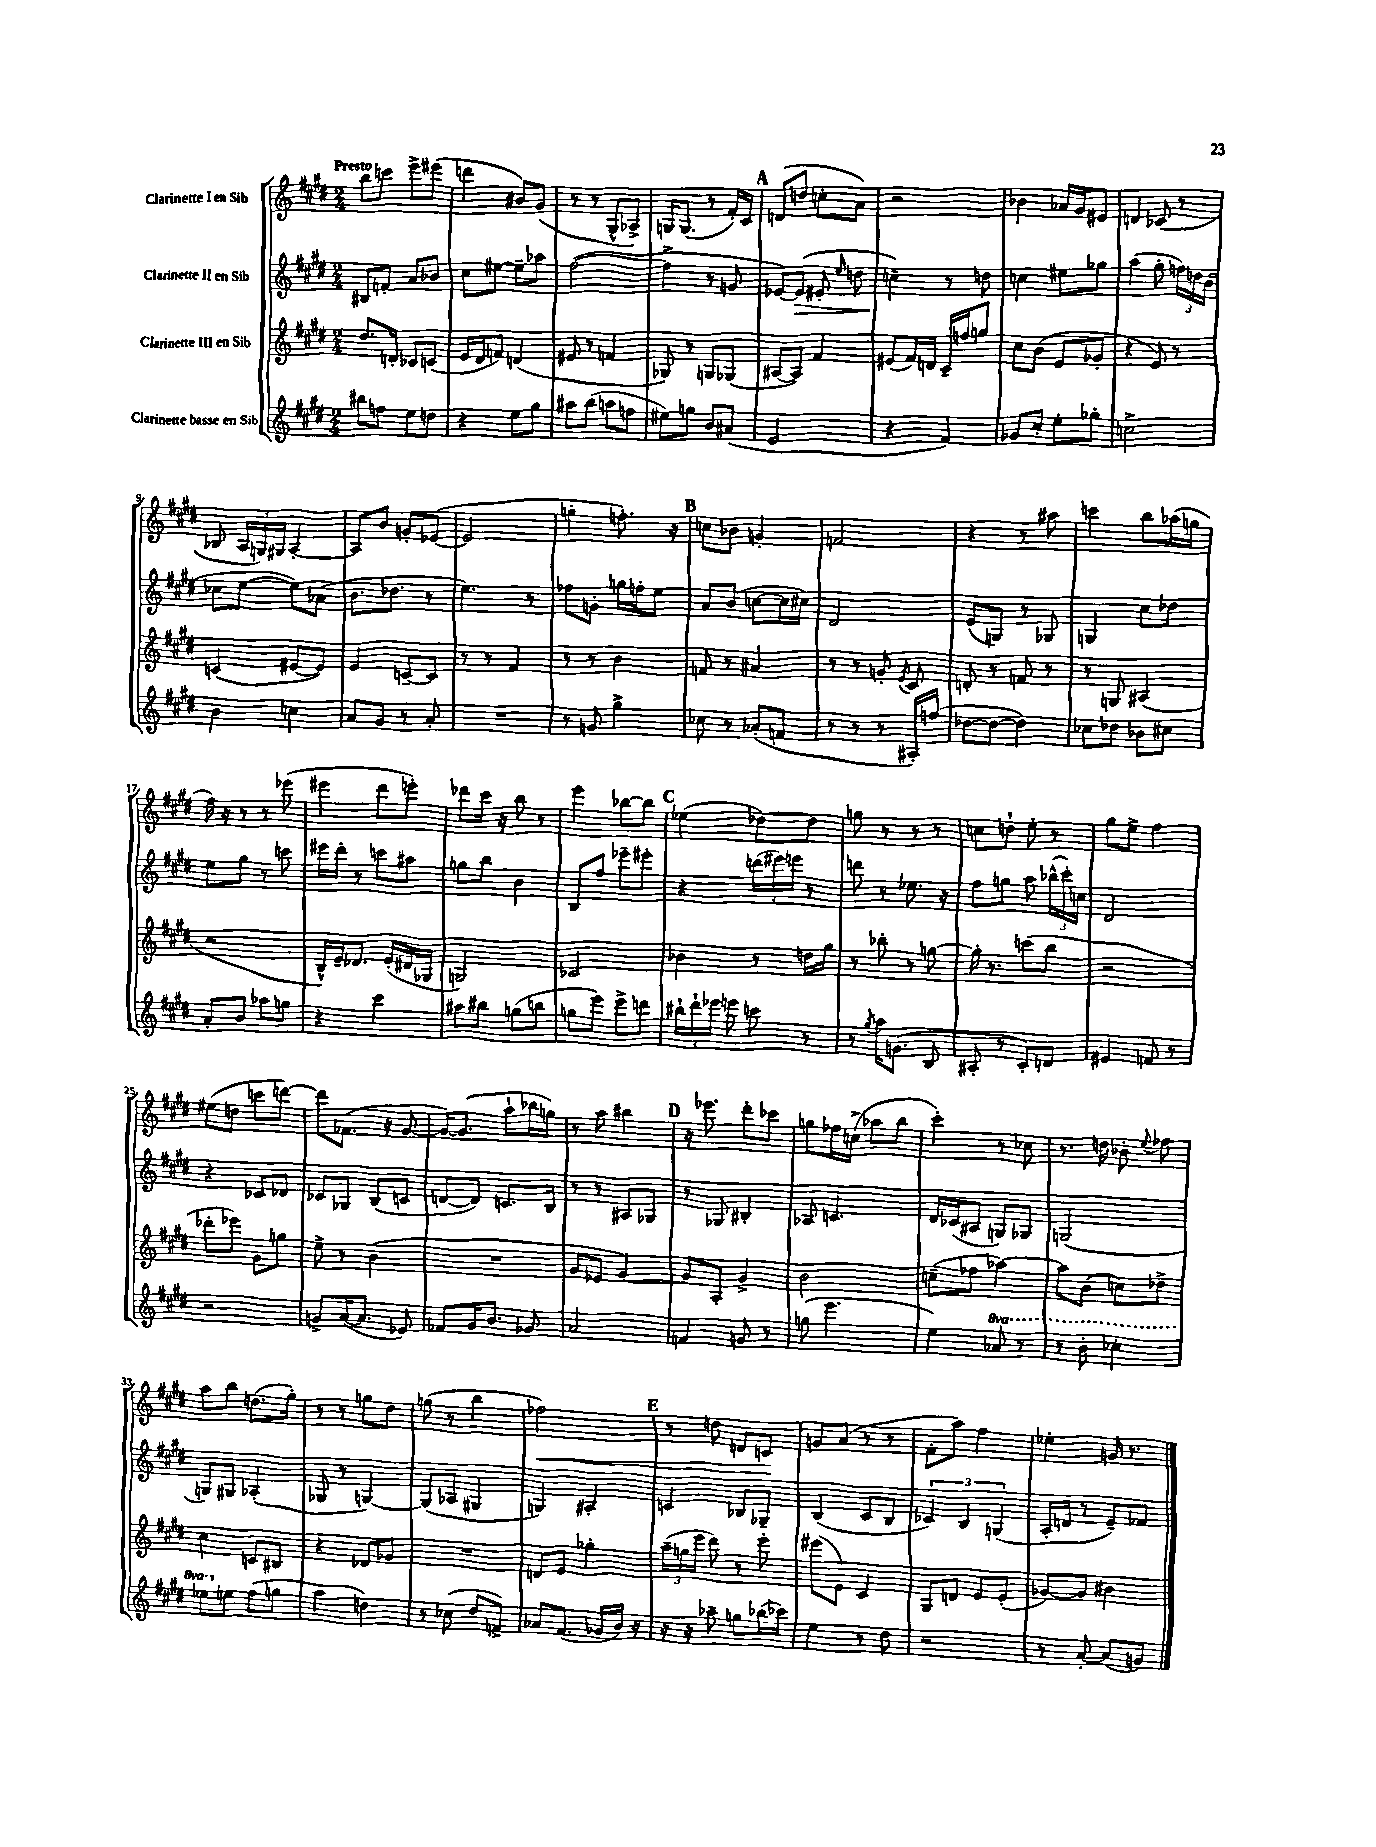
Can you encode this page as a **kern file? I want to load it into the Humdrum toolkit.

**kern	**kern	**kern	**kern
*staff4	*staff3	*staff2	*staff1
*clefG2	*clefG2	*clefG2	*clefG2
*k[f#c#g#d#]	*k[f#c#g#d#]	*k[f#c#g#d#]	*k[f#c#g#d#]
*M2/4	*M2/4	*M2/4	*M2/4
8bb#	8.dd#	8B#	8bb
8ff	.	8f'	8ccc
.	16d'	.	.
8ee	8c-	8a	8eee^
8dd	(8c	8b-	(8eee#
=	=	=	=
4r	16e	8cc#	4ddd
.	16d#	.	.
.	8f)	[8ee#	.
8ee	(4d	8ee#~]	8b#)
8gg#	.	8aa-	(8g#
=	=	=	=
8aa#	8e#	([2ff#	8r
(8bb	8r	.	8r
8aa	4f	.	8G#^^
8ff	.	.	8A-^)
=	=	=	=
8ee#)	8G-)	4ff#^]	16G
.	.	.	(8.G
8gg	8r	.	.
8b	8G	8r	8r
(8a#	(8G-	8g	16f#')
.	.	.	16c#
=	=	=	=
2e	[8A#	[8e-)	(8d
.	8A#])	(8e-]	8dd
.	4f#	8e#'	8cc'
.	.	16qqee	.
.	.	8dd	8a)
=	=	=	=
4r	(8e#	4cc~)	2r
.	16f#)	.	.
.	16d	.	.
4f#)	16c#~	8r	.
.	16ff	.	.
.	8gg	8dd	.
=	=	=	=
8g-	8cc#	4cc	4b-
8cc#'	(8b	.	.
8ee'	8e	8ee#	16a-
.	.	.	16g#
8gg-'	8g-'	8gg-	8e#
=	=	=	=
2cc^	4r	(4aa	4d
.	8e)	8gg#'	(8c-
.	8r	24ff)	8r
.	.	24dd	.
.	.	(24b	.
=	=	=	=
4b	(4c	8cc-	8B-
.	.	[8ee	24A
.	.	.	24G)
.	.	.	24G#
4cc	[8e#	8ee])	[4A'
.	8e#])	(8a-	.
=	=	=	=
8a	4e	8.b	8A]
8g#	.	.	8b
.	.	8.dd-	.
8r	[8c~	.	8g'
8a'	8c]	8r	([8e-
=	=	=	=
2r	8r	4.ee)	2e-]
.	8r	.	.
.	4f#	.	.
.	.	8r	.
=	=	=	=
8r	8r	8ff-	4gg'
8g	8r	8g'	.
4gg#^	4b	16gg	8.ff')
.	.	16ff'	.
.	.	8ee	.
.	.	.	16r
=	=	=	=
8cc-	8f	8a	8cc
8r	8r	(8b	8b-
(8a-'	4a#	[8cc	4g'
8f	.	16cc]	.
.	.	16cc#)	.
=	=	=	=
8r	8r	2d#	2f
8r	8r	.	.
8r	8g'	.	.
.	8qe	.	.
16A#')	8c#	.	.
(16ff	.	.	.
=	=	=	=
[8dd-	8d'	(8e	4r
8dd-_	8r	8G)	.
4dd-])	8f	8r	8r
.	8r	8G-	8aa#
=	=	=	=
8cc-	8r	4G	4ccc
8dd-	8G	.	.
8b-	(4A#	8cc#	8bb
8cc#	.	8dd-	(16aa-
.	.	.	16gg
=	=	=	=
8a'	2r	8ee	16ff#)
.	.	.	16r
8b	.	8gg#	8r
8aa-	.	8r	8r
8gg	.	8ccc	(8eee-
=	=	=	=
4r	16B^^)	16eee#	4eee#
.	16e~	16ddd#'	.
.	8.d-	8r	.
4ccc#	.	8ccc	8ddd#
.	(16e'	.	.
.	16d#	8aa#	8eee')
.	16G-	.	.
=	=	=	=
8aa#	2G)	8gg	8ddd-
8bb#	.	8bb	16ccc#
.	.	.	16r
(8gg	.	4b	8bb
8bb	.	.	8r
=	=	=	=
8gg	2c-	8B	4eee
8eee)	.	8ff#	.
8eee^	.	8eee-~	[8bb-
8ddd	.	8eee#'	8bb-]
=	=	=	=
24bb#`	4b-	4r	(4ee-
24ddd#`	.	.	.
24eee-	.	.	.
8eee	.	.	.
8ccc	8r	(24ddd	[8dd-)
.	.	24eee#)	.
.	.	24eee	.
8r	16dd	8r	8dd-]
.	16gg#	.	.
=	=	=	=
8r	8r	8ddd	8gg
8qgg#	.	.	.
16aa	8bb-'	8r	8r
(8.g	.	.	.
.	8r	8.ee-	8r
8B	[8gg	.	8r
.	.	16r	.
=	=	=	=
8A#'	16gg']	8ff#	8cc
.	8.r	.	.
8r	.	8gg	8dd`
8c#')	(8ccc	8aa	8ee'
8d	8bb	(24bb-^^	8r
.	.	24ccc#')	.
.	.	24cc	.
=	=	=	=
4e#	2r	2d#	8gg#
.	.	.	8ee^
8f	.	.	4ff#
8r	.	.	.
=	=	=	=
2r	8ddd-'	4r	(8ee#
.	8eee-)	.	8dd
.	8g#	8c-	8ccc
.	8gg	8d-	[8ddd)
=	=	=	=
8g^	8ee^	8c-	8ddd]
([16a	8r	8G-	(8.f-
8.a]	.	.	.
.	(4b	(8B	.
.	.	.	16r
8e-)	.	8c	[8g#
=	=	=	=
8f-	2r	[8d	16g#_)
.	.	.	(8.g#]
16g#	.	8d])	.
8.b	.	.	.
.	.	8.c	8aa`
8g-	.	.	16bb-
.	.	16B	16gg)
=	=	=	=
2a	8g#	8r	8r
.	8e-	8r	8aa
.	[4g#)	8A#	4bb#
.	.	8G-	.
=	=	=	=
4f	8g#]	8r	16r
.	.	.	8.eee-
.	8A'	8G-	.
8g	4g#^	4B#'	8ddd#'
8r	.	.	8ccc-
=	=	=	=
(8gg	2b	8A-	8gg
4.eee	.	4.c	16ff-
.	.	.	(16cc^
.	.	.	8aa-
.	.	.	8bb
=	=	=	=
4ee)	(8cc~	16d#	4ccc#')
.	.	(16c-	.
.	8ff-	8A#	.
8aa-	[4aa-)	8G)	8r
8r	.	8G-	8cc-
=	=	=	=
8r	8aa-]	(2G	8.r
8bb'	(8b	.	.
.	.	.	16dd
4ccc-'	8cc)	.	8b-'
.	.	.	8qqee
.	8dd-^	.	8ff-
=	=	=	=
8eee-	4cc#	8G)	8aa
8ee	.	8G#	8bb
(8ff#	8c	(4A-'	(8.dd
8gg	8B#	.	.
.	.	.	16gg#')
=	=	=	=
4aa	4r	8G-	8r
.	.	8r	8r
4dd)	8d-	[4G)	8gg
.	8g-	.	8dd#
=	=	=	=
8r	2r	(8G]	(8gg
(8cc-	.	8A-	8r
8dd#	.	4G#	4bb
8f^)	.	.	.
=	=	=	=
8a-	8d	4G)	2ff-)
(8.f#	8e	.	.
.	4gg-'	4A#'	.
16g-	.	.	.
16b)	.	.	.
16r	.	.	.
=	=	=	=
16r	(24aa~	4c	8r
.	24gg	.	.
16r	.	.	.
.	24eee	.	.
8aa-~	8ddd#)	.	8dd
8gg	8r	8B-	8d
(16bb-	8eee'	8G-~	8c
16ccc-)	.	.	.
=	=	=	=
4ee	(8eee#	(4B	8g
.	8e)	.	(8a
8r	4c#	8c#	8r
8dd#	.	8B	8r
=	=	=	=
2r	8G#	6c-)	8f#'
.	8d	.	8aa)
.	.	6B	.
.	8e	.	4ff#
.	.	(6G	.
.	(8e'	.	.
=	=	=	=
8r	[8g-)	16A'	4ee-'
.	.	16d	.
[8a'	8g-]	8r	.
(8a]	4b#	8e~)	16g
.	.	.	8.r
8g)	.	8f-	.
==	==	==	==
*-	*-	*-	*-
